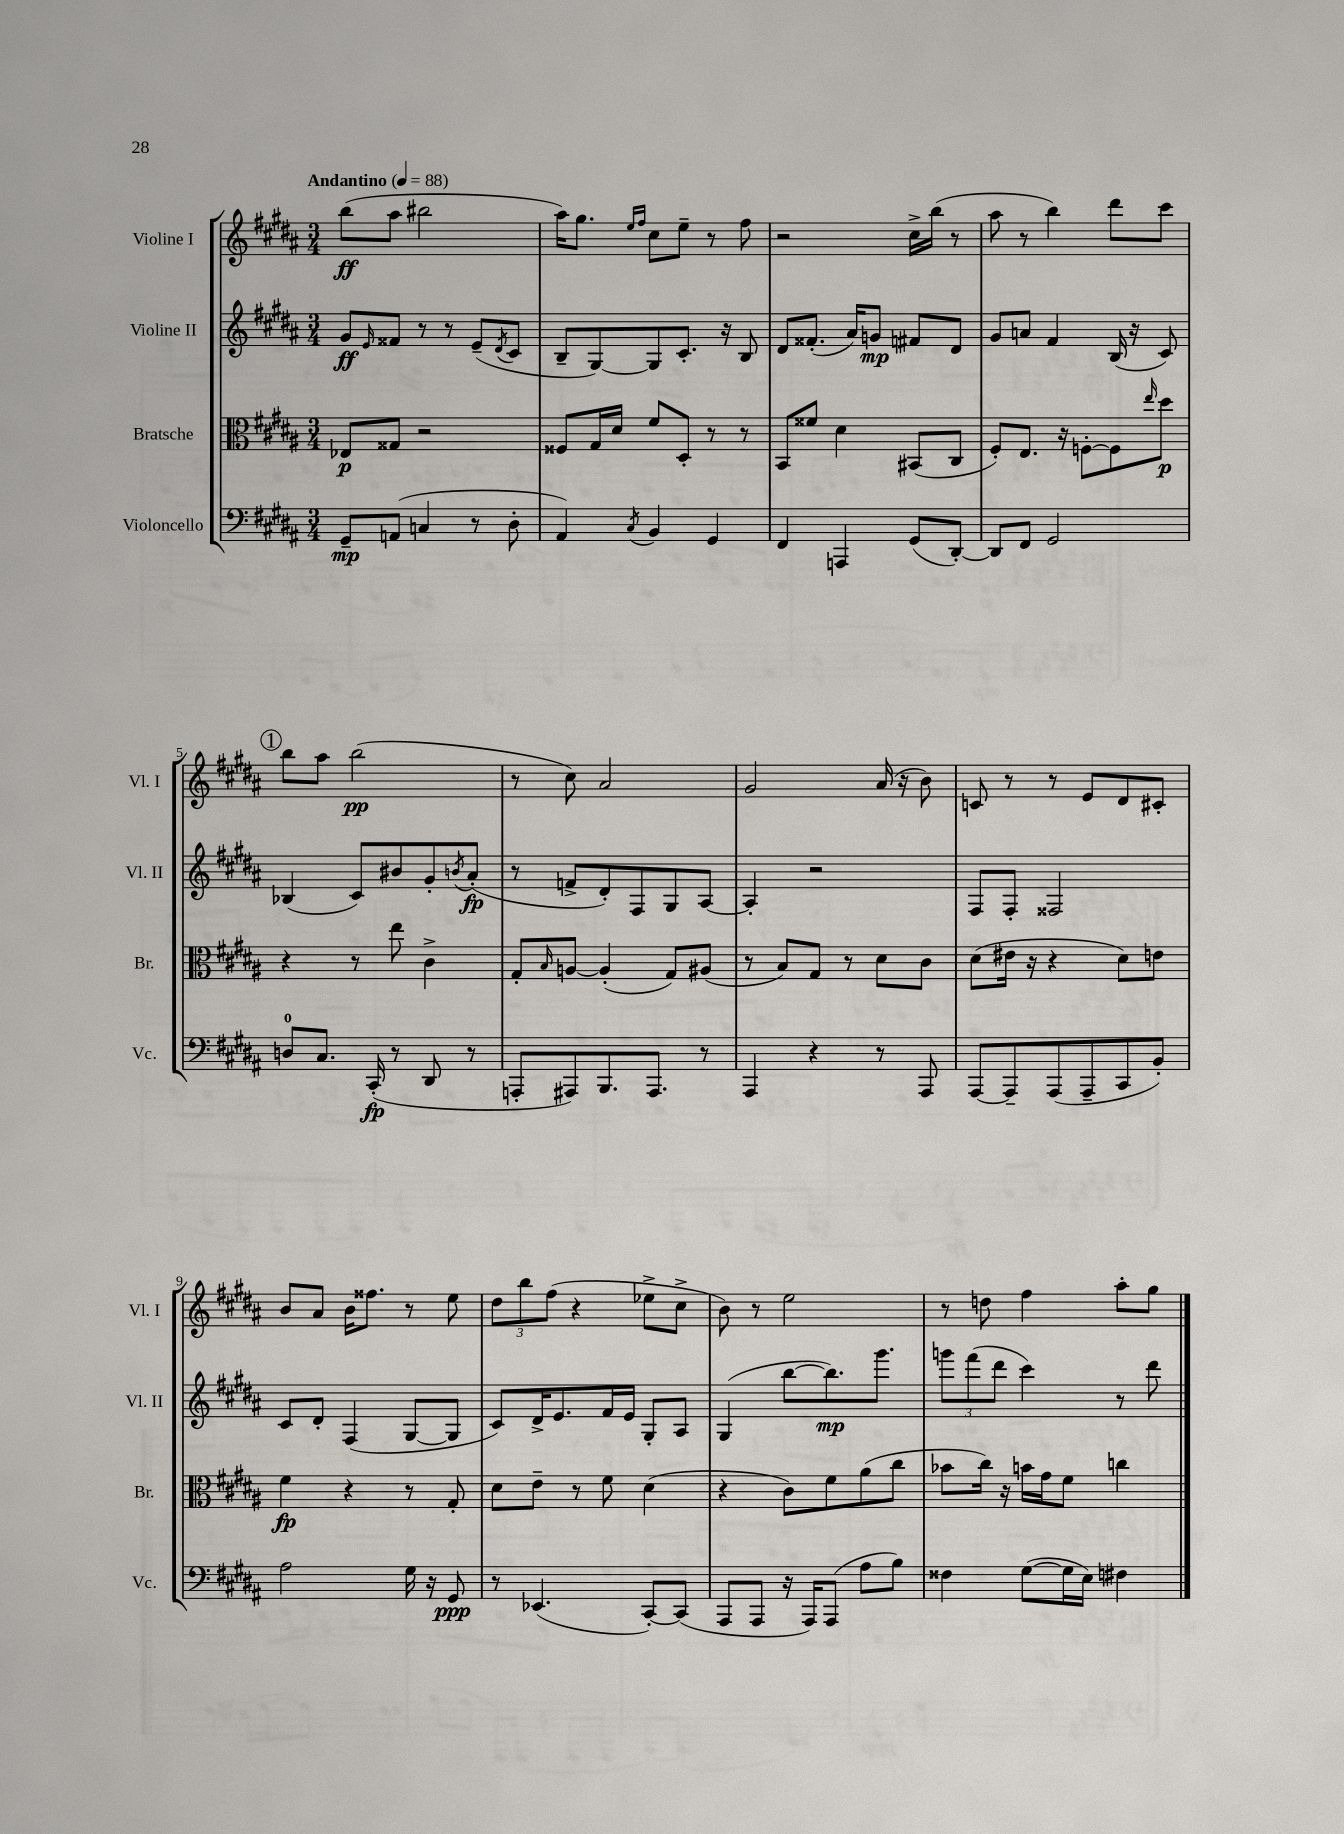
<<
\new StaffGroup <<
\new Staff = "s0" \with { instrumentName = "Violine I" shortInstrumentName = "Vl. I" } {
    \clef treble \key b \major \numericTimeSignature \time 3/4 \tempo "Andantino" 4 = 88
    b''8\ff( ais''8 bis''2 |
    ais''16) gis''8. \grace { e''16 fis''16 } cis''8 e''8-- r8 fis''8 |
    r2 cis''16-> b''16( r8 |
    ais''8 r8 b''4) dis'''8 cis'''8 |
    \mark \markup { \circle "1" } b''8 ais''8 b''2\pp( |
    r8 cis''8) ais'2 |
    gis'2 ais'16( r16 b'8) |
    c'8 r8 r8 e'8 dis'8 cis'8-. |
    b'8 ais'8 b'16 fisis''8. r8 e''8 |
    \tuplet 3/2 { dis''8 b''8 fis''8( } r4 ees''8-> cis''8-> |
    b'8) r8 e''2 |
    r8 d''8 fis''4 ais''8-. gis''8 \bar "|." |
}
\new Staff = "s1" \with { instrumentName = "Violine II" shortInstrumentName = "Vl. II" } {
    \clef treble \key b \major \numericTimeSignature \time 3/4
    gis'8\ff \grace { e'16 } fisis'8 r8 r8 e'8--( \acciaccatura { dis'8 } cis'8 |
    b8-- gis8~) gis8 cis'8.-. r16 b8 |
    dis'8 fisis'8.-.( ais'16) g'8\mp fis'8 dis'8 |
    gis'8 a'8 fis'4 b16( r16 cis'8) |
    \mark \markup { \circle "1" } bes4( cis'8) bis'8 gis'8-. \acciaccatura { b'8 } ais'8-.\fp( |
    r8 f'8-> dis'8-.) fis8 gis8 ais8~ |
    ais4-. r2 |
    fis8 fis8-. fisis2 |
    cis'8 dis'8-. fis4( gis8~ gis8 |
    cis'8) dis'16-> e'8. fis'16 e'16 gis8-. ais8 |
    gis4( b''8~ b''8.\mp) gis'''8. |
    \tuplet 3/2 { g'''8 fis'''8( dis'''8 } cis'''4) r8 dis'''8 \bar "|." |
}
\new Staff = "s2" \with { instrumentName = "Bratsche" shortInstrumentName = "Br." } {
    \clef alto \key b \major \numericTimeSignature \time 3/4
    ees8\p gisis8 r2 |
    fisis8 gis16 dis'16 fis'8 dis8-. r8 r8 |
    b,8 fisis'8 dis'4 bis,8( cis8 |
    fis8-.) e8. r16 f8~-. f8 \grace { e''16 } dis''8\p |
    \mark \markup { \circle "1" } r4 r8 e''8 cis'4-> |
    gis8-. \grace { b16 } a8~ a4-.( gis8) ais8( |
    r8 b8) gis8 r8 dis'8 cis'8 |
    dis'8( eis'16 r16 r4 dis'8) e'8 |
    fis'4\fp r4 r8 gis8-. |
    dis'8 e'8-- r8 fis'8 dis'4( |
    r4 cis'8) fis'8 ais'8( cis''8 |
    bes'8 cis''16) r16 b'16 gis'16 fis'8 c''4 \bar "|." |
}
\new Staff = "s3" \with { instrumentName = "Violoncello" shortInstrumentName = "Vc." } {
    \clef bass \key b \major \numericTimeSignature \time 3/4
    gis,8--\mp a,8( c4 r8 dis8-. |
    ais,4) \acciaccatura { cis8 } b,4 gis,4 |
    fis,4 a,,4 gis,8( dis,8~-.) |
    dis,8 fis,8 gis,2 |
    \mark \markup { \circle "1" } d8-0 cis8. cis,16-.\fp( r8 dis,8 r8 |
    a,,8-. ais,,8) b,,8. ais,,8. r8 |
    ais,,4 r4 r8 ais,,8 |
    ais,,8~ ais,,8-- ais,,8( ais,,8-- cis,8 b,8-.) |
    ais2 gis16 r16 gis,8\ppp |
    r8 ees,4.( cis,8~-.) cis,8( |
    ais,,8 ais,,8 r16 ais,,16) ais,,8( ais8 b8) |
    fisis4 gis8~( gis16 e16) fis4 \bar "|." |
}
>>
>>
